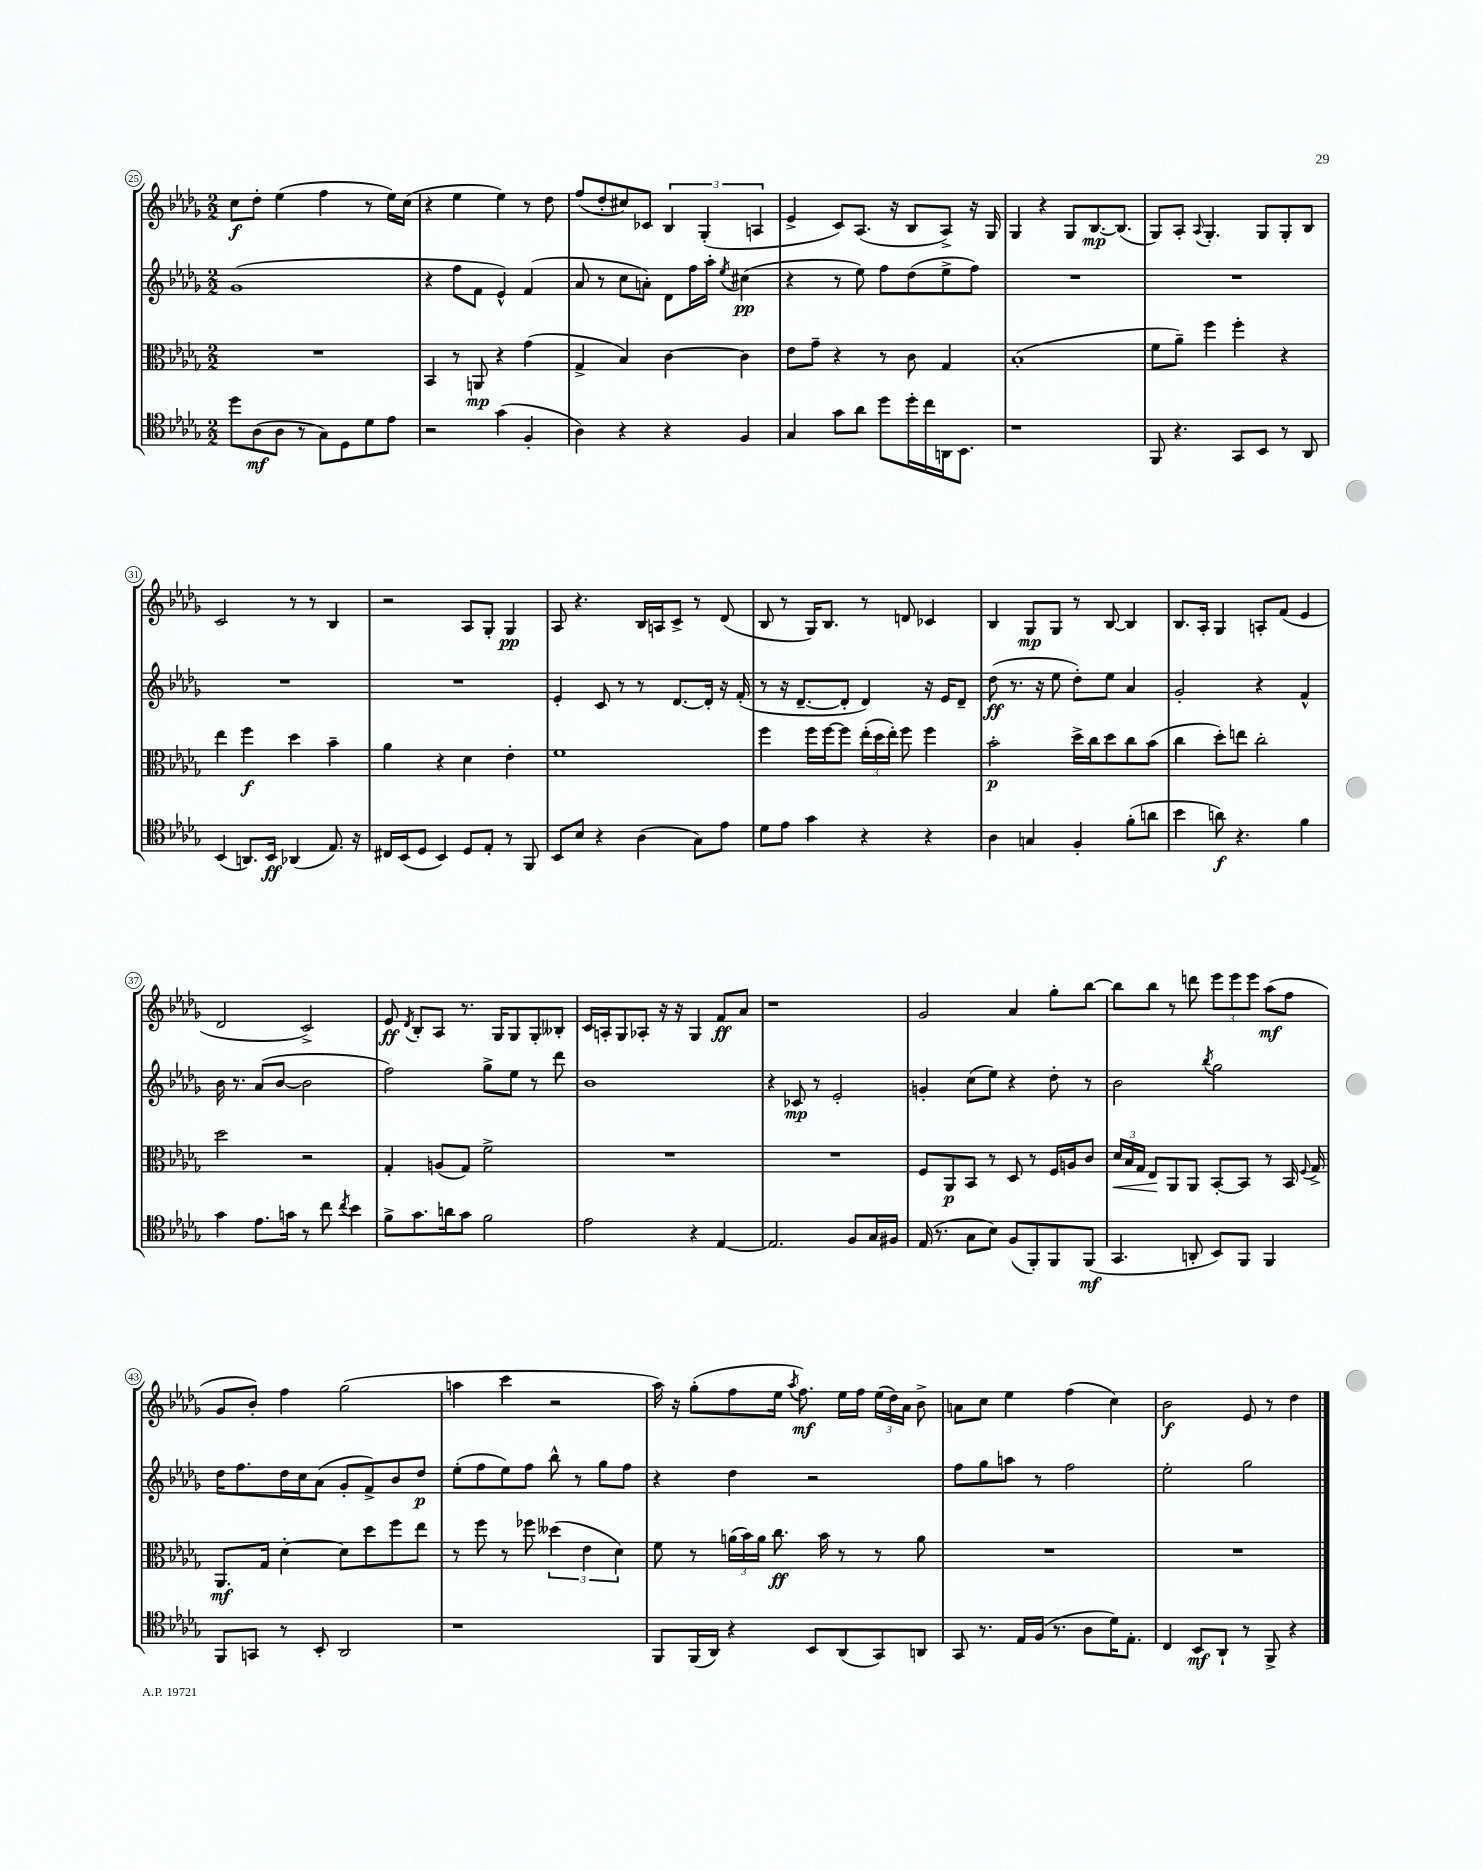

**kern	**dynam	**kern	**dynam	**kern	**dynam	**kern	**dynam
*part4	*part4	*part3	*part3	*part2	*part2	*part1	*part1
*staff4	*staff4	*staff3	*staff3	*staff2	*staff2	*staff1	*staff1
*clefC4	*	*clefC3	*	*clefG2	*	*clefG2	*
*k[b-e-a-d-g-]	*	*k[b-e-a-d-g-]	*	*k[b-e-a-d-g-]	*	*k[b-e-a-d-g-]	*
*M2/2	*	*M2/2	*	*M2/2	*	*M2/2	*
=25	=25	=25	=25	=25	=25	=25	=25
8dd-\L	.	1r	.	(1g-	.	8cc\L	f
(8A-\	mf	.	.	.	.	8dd-'\J	.
8A-\J	.	.	.	.	.	(4ee-\	.
8r	.	.	.	.	.	.	.
8G-\L)	.	.	.	.	.	4ff\	.
8D-\	.	.	.	.	.	.	.
8d-\	.	.	.	.	.	8r	.
8e-\J	.	.	.	.	.	16ee-\LL)	.
.	.	.	.	.	.	(16cc\JJ	.
=26	=26	=26	=26	=26	=26	=26	=26
2r	.	4BB-/	.	4r	.	4r	.
.	.	8r	.	8ff\L	.	4ee-\	.
.	.	8AAn/	mp	8f\J	.	.	.
(4g-\	.	4r	.	4e-^^/)	.	4ee-\)	.
4F'/	.	(4g-\	.	(4f/	.	8r	.
.	.	.	.	.	.	8dd-\	.
=27	=27	=27	=27	=27	=27	=27	=27
4A-\)	.	4G-^/	.	8a-/	.	(8ff/L	.
.	.	.	.	8r	.	8dd-'/	.
4r	.	4B-/)	.	8cc\L	.	8cc#X/)	.
.	.	.	.	8an'\J)	.	8c-X/J	.
4r	.	[4c\	.	8d-\L	.	6B-/	.
.	.	.	.	16ff\L	.	.	.
.	.	.	.	.	.	(6G-'/	.
.	.	.	.	16aa-'\JJ	.	.	.
.	.	.	.	8qee-/	.	.	.
4F/	.	4c\]	.	(4cc#X\	pp	.	.
.	.	.	.	.	.	6An/	.
=28	=28	=28	=28	=28	=28	=28	=28
4G-/	.	8e-\L	.	4r	.	4e-^/	.
.	.	8g-~\J	.	.	.	.	.
8g-\L	.	4r	.	8r	.	8c/L)	.
8a-\J	.	.	.	8ee-\)	.	(8.A-/J	.
8dd-\L	.	8r	.	8ff\L	.	.	.
.	.	.	.	.	.	16r	.
16dd-'\L	.	8c\	.	(8dd-\	.	8B-/L	.
16cc\	.	.	.	.	.	.	.
16AAn\J	.	4G-/	.	8ee-^\	.	8A-^/J)	.
8.BB-\J	.	.	.	.	.	.	.
.	.	.	.	8ff\J)	.	16r	.
.	.	.	.	.	.	16G-/	.
=29	=29	=29	=29	=29	=29	=29	=29
1r	.	(1B-'	.	1r	.	4G-/	.
.	.	.	.	.	.	4r	.
.	.	.	.	.	.	8G-/L	.
.	.	.	.	.	.	[8.B-/	mp
.	.	.	.	.	.	(8.B-/J]	.
=30	=30	=30	=30	=30	=30	=30	=30
8FF/	.	8f\L	.	1r	.	8G-/L)	.
4.r	.	8a-~\J)	.	.	.	8A-'/J	.
.	.	.	.	.	.	8qqA-/	.
.	.	4ff\	.	.	.	4.G-'/	.
8GG-/L	.	4ff'\	.	.	.	.	.
8BB-/J	.	.	.	.	.	8G-/L	.
8r	.	4r	.	.	.	8G-'/	.
8AA-/	.	.	.	.	.	8B-/J	.
!!LO:LB:g=z
=31	=31	=31	=31	=31	=31	=31	=31
(4BB-/	.	4ee-\	.	1r	.	2c/	.
8.AAn/L)	.	4ff\	f	.	.	.	.
16BB-/Jk	ff	.	.	.	.	.	.
(4AA-X/	.	4dd-\	.	.	.	8r	.
.	.	.	.	.	.	8r	.
8.E-/)	.	4b-~\	.	.	.	4B-/	.
16r	.	.	.	.	.	.	.
=32	=32	=32	=32	=32	=32	=32	=32
16C#X/LL	.	4a-\	.	1r	.	2r	.
(16BB-/J	.	.	.	.	.	.	.
8D-/J	.	.	.	.	.	.	.
4BB-/)	.	4r	.	.	.	.	.
8D-/L	.	4d-\	.	.	.	8A-/L	.
8E-'/J	.	.	.	.	.	8G-'/J	.
8r	.	4e-'\	.	.	.	4G-/	pp
8FF/	.	.	.	.	.	.	.
=33	=33	=33	=33	=33	=33	=33	=33
8BB-/L	.	1f	.	4e-'/	.	8A-/	.
8B-/J	.	.	.	.	.	4.r	.
4r	.	.	.	8c/	.	.	.
.	.	.	.	8r	.	.	.
(4A-\	.	.	.	8r	.	16B-/LL	.
.	.	.	.	.	.	16An/J	.
.	.	.	.	[8.d-/L	.	8c^/J	.
8G-\L)	.	.	.	.	.	8r	.
.	.	.	.	16d-'/Jk]	.	.	.
8e-\J	.	.	.	16r	.	(8d-/	.
.	.	.	.	(16f'/	.	.	.
=34	=34	=34	=34	=34	=34	=34	=34
8d-\L	.	4ff\	.	8r	.	8B-/	.
8e-\J	.	.	.	16r	.	8r	.
.	.	.	.	[8.d-~/L	.	.	.
4g-\	.	16ff\LL	.	.	.	16G-/KL)	.
.	.	[16ff\J	.	.	.	8.B-/J	.
.	.	8ff\J]	.	8d-'/J]	.	.	.
4r	.	(24ee-'\LL	.	4d-/)	.	8r	.
.	.	24dd-\	.	.	.	.	.
.	.	24ee-'\JJ)	.	.	.	.	.
.	.	8ff\	.	.	.	8dn/	.
4r	.	4ff\	.	16r	.	4c-X/	.
.	.	.	.	16e-/KL	.	.	.
.	.	.	.	8d-~/J	.	.	.
=35	=35	=35	=35	=35	=35	=35	=35
4A-\	.	2b-'\	p	(8dd-\	ff	4B-/	.
.	.	.	.	8.r	.	.	.
4Gn/	.	.	.	.	.	8G-/L	mp
.	.	.	.	16r	.	.	.
.	.	.	.	8ee-\	.	8G-/J	.
4F'/	.	16dd-^\LL	.	8dd-'\L)	.	8r	.
.	.	16cc\J	.	.	.	.	.
.	.	8dd-\	.	8ee-\J	.	[8B-/	.
(8f'\L	.	8cc\	.	4a-/	.	4B-/]	.
8an\J	.	(8b-\J	.	.	.	.	.
=36	=36	=36	=36	=36	=36	=36	=36
4b-\	.	4cc\	.	2g-'/	.	8.B-/L	.
.	.	.	.	.	.	16A-'/Jk	.
8an\)	f	8dd-'\L)	.	.	.	4G-/	.
4.r	.	8een\J	.	.	.	.	.
.	.	2cc'\	.	4r	.	8An'/L	.
.	.	.	.	.	.	(8f/J	.
4f\	.	.	.	4f^^/	.	4e-/	.
!!LO:LB:g=z
=37	=37	=37	=37	=37	=37	=37	=37
4g-\	.	2dd-\	.	16b-\	.	2d-/	.
.	.	.	.	8.r	.	.	.
8.e-\L	.	.	.	(8a-/L	.	.	.
.	.	.	.	[8b-/J	.	.	.
16gn\Jk	.	.	.	.	.	.	.
8r	.	2r	.	2b-\]	.	2c^/)	.
8cc\	.	.	.	.	.	.	.
8qcc/	.	.	.	.	.	.	.
4b-\	.	.	.	.	.	.	.
=38	=38	=38	=38	=38	=38	=38	=38
8f^\L	.	4G-'/	.	2ff\)	.	8e-/	ff
.	.	.	.	.	.	8qd-/	.
8.g-\	.	.	.	.	.	8B-'/L	.
.	.	(8An/L	.	.	.	8A-/J	.
16an\k	.	.	.	.	.	.	.
8g-\J	.	8G-/J)	.	.	.	8.r	.
2f\	.	2f^\	.	8gg-^\L	.	.	.
.	.	.	.	.	.	16G-/KL	.
.	.	.	.	8ee-\J	.	8G-/	.
.	.	.	.	8r	.	8G-'/	.
.	.	.	.	8ddd-\	.	8B--X'/J	.
=39	=39	=39	=39	=39	=39	=39	=39
2e-\	.	1r	.	1b-	.	16c/LL	.
.	.	.	.	.	.	16An'/J	.
.	.	.	.	.	.	8G-/	.
.	.	.	.	.	.	8A-X'/J	.
.	.	.	.	.	.	16r	.
.	.	.	.	.	.	16r	.
4r	.	.	.	.	.	4G-/	.
[4E-/	.	.	.	.	.	8f/L	ff
.	.	.	.	.	.	8a-/J	.
=40	=40	=40	=40	=40	=40	=40	=40
2.E-/]	.	1r	.	4r	.	1r	.
.	.	.	.	8c-X/	mp	.	.
.	.	.	.	8r	.	.	.
.	.	.	.	2e-'/	.	.	.
8F/L	.	.	.	.	.	.	.
16G-/L	.	.	.	.	.	.	.
16F#X/JJ	.	.	.	.	.	.	.
=41	=41	=41	=41	=41	=41	=41	=41
(16E-/	.	8F/L	.	4gn'/	.	2g-/	.
8.r	.	.	.	.	.	.	.
.	.	8AA-/	p	.	.	.	.
8G-\L	.	8BB-/J	.	(8cc\L	.	.	.
8B-\J)	.	8r	.	8ee-\J)	.	.	.
(8F/L	.	8D-/	.	4r	.	4a-/	.
8FF'/)	.	8r	.	.	.	.	.
8FF/	.	16F/LL	.	8dd-'\	.	8gg-'\L	.
.	.	16An/J	.	.	.	.	.
(8FF/J	mf	8c/J	.	8r	.	[8bb-\J	.
=42	=42	=42	=42	=42	=42	=42	=42
!	!	!	!LO:HP:b	!	!	!	!
4.GG-/	.	24d-/LL	<	2b-\	.	8bb-\L]	.
.	.	24B-/	.	.	.	.	.
.	.	24G-/JJ	.	.	.	.	.
.	.	8E-/L	.	.	.	8bb-\J	.
.	.	8AA-/	[	.	.	8r	.
8AAn'/	.	8AA-/J	.	.	.	8dddn\	.
.	.	.	.	8qbb-/	.	.	.
8BB-/L)	.	[8BB-'/L	.	2gg-\	.	12eee-\L	.
.	.	.	.	.	.	12eee-\	.
8FF/J	.	8BB-/J]	.	.	.	.	.
.	.	.	.	.	.	12eee-\J	.
4FF/	.	8r	.	.	.	(8aa-\L	mf
.	.	16BB-/	.	.	.	8ff\J	.
.	.	8qqF/	.	.	.	.	.
.	.	16G-^/	.	.	.	.	.
!!LO:LB:g=z
=43	=43	=43	=43	=43	=43	=43	=43
8FF/L	.	8.AA-/L	mf	16dd-\KL	.	8g-/L	.
.	.	.	.	8.ff\	.	.	.
8GGn/J	.	.	.	.	.	8b-'/J)	.
.	.	16G-/Jk	.	.	.	.	.
8r	.	[4d-'\	.	16dd-\L	.	4ff\	.
.	.	.	.	16cc\J	.	.	.
8BB-'/	.	.	.	(8a-\J	.	.	.
2AA-/	.	8d-\L]	.	8g-'/L	.	(2gg-\	.
.	.	8dd-\	.	8f^/)	.	.	.
.	.	8ff\	.	8b-/	.	.	.
.	.	8ee-\J	.	8dd-/J	p	.	.
=44	=44	=44	=44	=44	=44	=44	=44
1r	.	8r	.	(8ee-'\L	.	4aan\	.
.	.	8ff\	.	8ff\	.	.	.
.	.	8r	.	8ee-\)	.	4ccc\	.
.	.	8ff-X\	.	8ff\J	.	.	.
.	.	(6dd--X\	.	8bb-^^\	.	2r	.
.	.	.	.	8r	.	.	.
.	.	6e-\	.	.	.	.	.
.	.	.	.	8gg-\L	.	.	.
.	.	6d-\)	.	.	.	.	.
.	.	.	.	8ff\J	.	.	.
=45	=45	=45	=45	=45	=45	=45	=45
8FF/L	.	8f\	.	4r	.	16aa-\)	.
.	.	.	.	.	.	16r	.
(16FF/L	.	8r	.	.	.	(8gg-'\L	.
16AA-/JJ)	.	.	.	.	.	.	.
4r	.	(24an\LL	.	4dd-\	.	8ff\	.
.	.	24b-\)	.	.	.	.	.
.	.	24a\JJ	.	.	.	.	.
.	.	8.cc\	ff	.	.	16ee-\Jk	.
.	.	.	.	.	.	8qaa-/	.
.	.	.	.	.	.	8.ff\)	mf
8BB-/L	.	.	.	2r	.	.	.
.	.	16b-\	.	.	.	.	.
(8AA-/	.	8r	.	.	.	16ee-\LL	.
.	.	.	.	.	.	16ff\JJ	.
8GG-/)	.	8r	.	.	.	(24ee-\LL	.
.	.	.	.	.	.	24dd-\)	.
.	.	.	.	.	.	24a-\JJ	.
8AAn/J	.	8a\	.	.	.	8b-^\	.
=46	=46	=46	=46	=46	=46	=46	=46
8GG-/	.	1r	.	8ff\L	.	8an\L	.
8.r	.	.	.	8gg-\	.	8cc\J	.
.	.	.	.	8aan\J	.	4ee-\	.
16E-/LL	.	.	.	.	.	.	.
(16F/JJ	.	.	.	8r	.	.	.
8.r	.	.	.	.	.	.	.
.	.	.	.	2ff\	.	(4ff\	.
8A-\L	.	.	.	.	.	.	.
16d-\K)	.	.	.	.	.	4cc\)	.
8.E-'\J	.	.	.	.	.	.	.
=47	=47	=47	=47	=47	=47	=47	=47
4C/	.	1r	.	2ee-'\	.	2b-\	f
8BB-/L	mf	.	.	.	.	.	.
8AA-`/J	.	.	.	.	.	.	.
8r	.	.	.	2gg-\	.	8e-/	.
8FF^/	.	.	.	.	.	8r	.
4r	.	.	.	.	.	4dd-\	.
==	==	==	==	==	==	==	==
*-	*-	*-	*-	*-	*-	*-	*-
